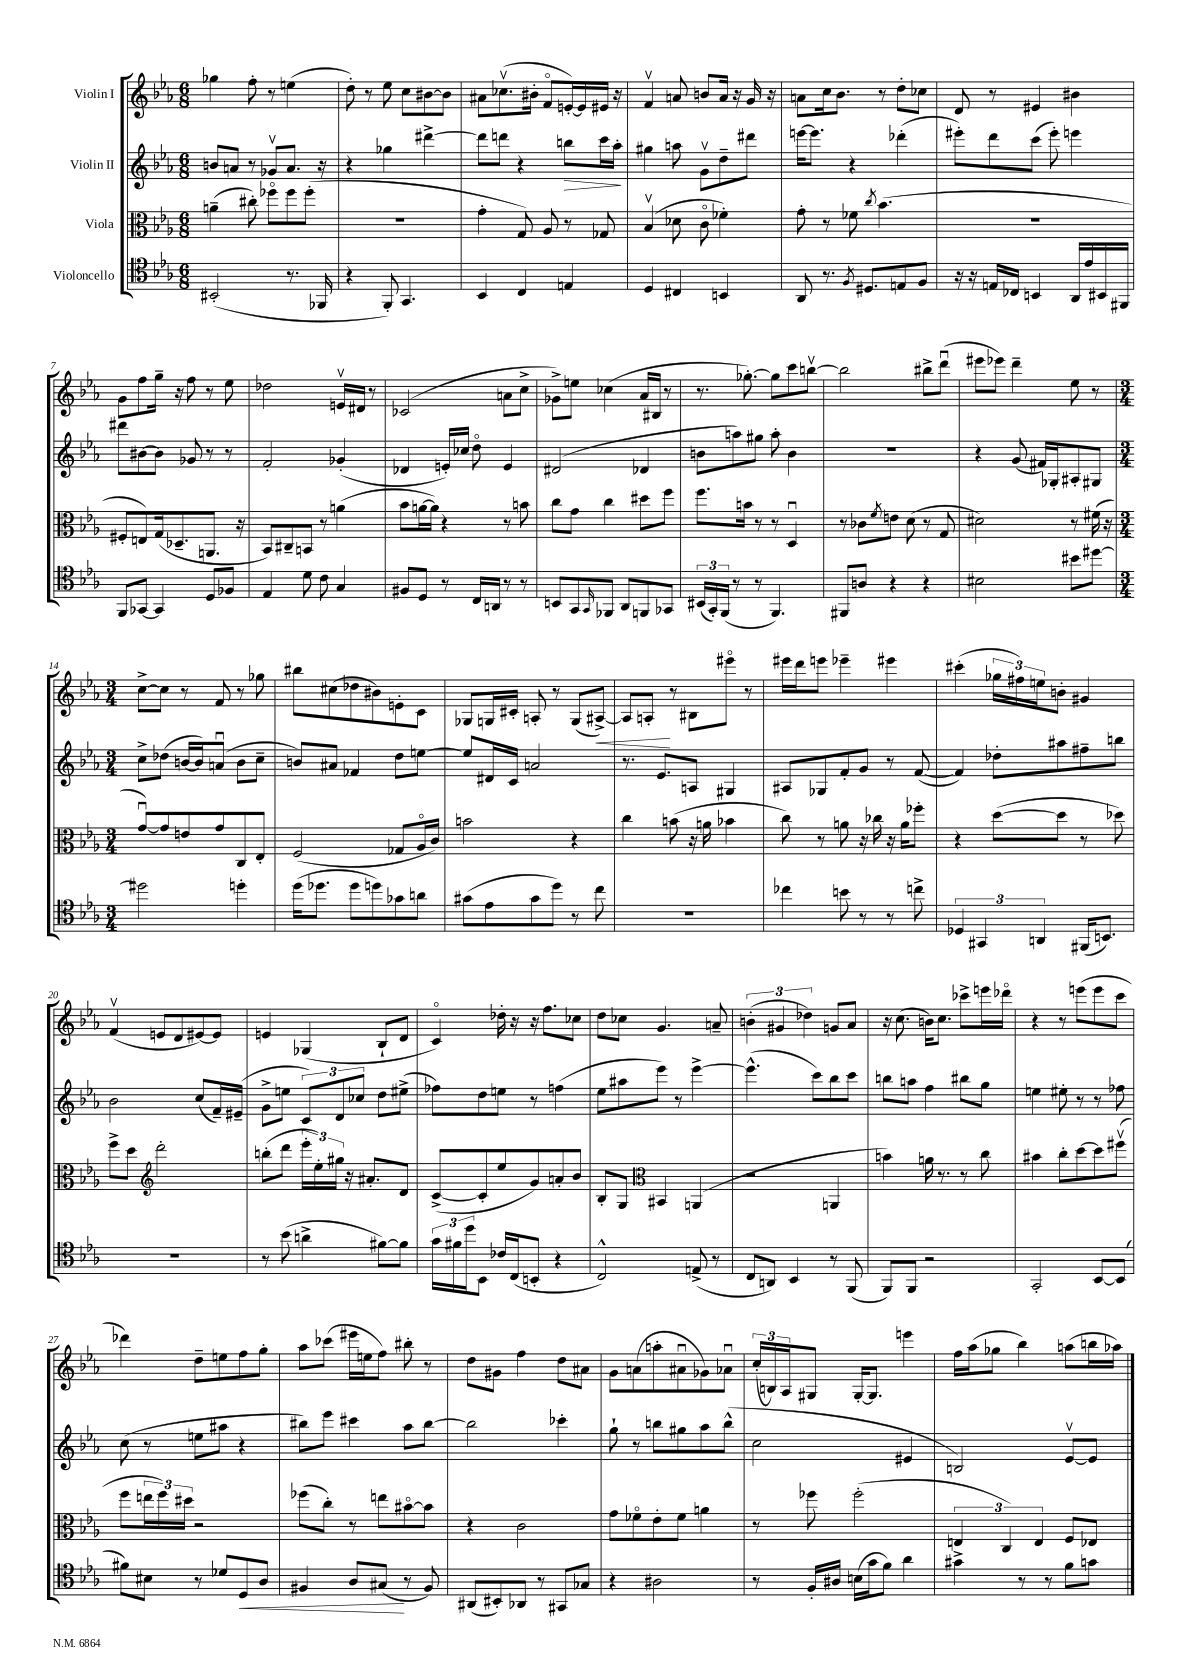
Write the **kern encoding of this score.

**kern	**dynam	**kern	**kern	**dynam	**kern	**dynam
*part4	*part4	*part3	*part2	*part2	*part1	*part1
*staff4	*staff4	*staff3	*staff2	*staff2	*staff1	*staff1
*I"Violoncello	*	*I"Viola	*I"Violin II	*	*I"Violin I	*
*clefC4	*	*clefC3	*clefG2	*	*clefG2	*
*k[b-e-a-]	*	*k[b-e-a-]	*k[b-e-a-]	*	*k[b-e-a-]	*
*M6/8	*	*M6/8	*M6/8	*	*M6/8	*
=1	=1	=1	=1	=1	=1	=1
(2BB#X'/	.	(4an~\	8bn/L	.	4gg-X\	.
.	.	.	8an/J	.	.	.
.	.	8cc#X'\)	8r	.	8ff'\	.
.	.	8ff-X\L	8g-Xv/L	.	8r	.
8.r	.	8ff-\	8.a/J	.	(4een\	.
.	.	(8ff-'\J	.	.	.	.
16FF-X/	.	.	16r	.	.	.
=2	=2	=2	=2	=2	=2	=2
4r	.	2.r	4r	.	8dd'\)	.
.	.	.	.	.	8r	.
8FF'/)	.	.	4gg-X\	.	8ee-\	.
4.GG/	.	.	.	.	8cc\L	.
.	.	.	[4ddd#X^\	.	[8b#X\	.
.	.	.	.	.	8b#\J]	.
=3	=3	=3	=3	=3	=3	=3
4BB-/	.	4g'\	8ddd#\L]	.	8a#X\L	.
.	.	.	8dddn\J	.	(8.cc-Xv\	.
4C/	.	8G/)	4r	.	.	.
.	.	.	.	.	16b#X'\Jk	.
.	.	8A-/	.	.	8f/L	.
!	!	!	!	!LO:HP:b	!	!
4En/	.	8r	8bbn\L	>	[16en'/L)	.
.	.	.	.	.	16e/]	.
.	.	8G-X/	16ccc\L	.	16e#X/JJ	.
.	.	.	16aa-'\JJ	.	16r	.
.	.	.	.	]	.	.
=4	=4	=4	=4	=4	=4	=4
4D/	.	(4B-v/	4gg#X\	.	4fv/	.
4C#X/	.	8d-X\	8aan\	.	8an/	.
.	.	8c\	8gv\L	.	8bn/L	.
4BBn/	.	4f-X'\)	8dd~\	.	16a/Jk	.
.	.	.	.	.	16r	.
.	.	.	8ddd#X\J	.	16g/	.
.	.	.	.	.	16r	.
=5	=5	=5	=5	=5	=5	=5
8AA-/	.	8g'\	[16eeen\KL	.	8an\L	.
.	.	.	8.eee\J]	.	.	.
8.r	.	8r	.	.	16cc\k	.
.	.	.	.	.	8.b-\J	.
.	.	8f-X\	4r	.	.	.
8qF/	.	.	.	.	.	.
8.D#X/L	.	.	.	.	.	.
.	.	8qcc/	.	.	.	.
.	.	(4.b-\	.	.	8r	.
8En/	.	.	(4ddd-X'\	.	8dd'\L	.
8F/J	.	.	.	.	8cc-X\J	.
=6	=6	=6	=6	=6	=6	=6
16r	.	2.r	8eee#X'\L)	.	8d/	.
16r	.	.	.	.	.	.
16En/LL	.	.	8ddd\	.	8r	.
16C-X/JJ	.	.	.	.	.	.
4BBn/	.	.	(8ccc\J	.	4e#X/	.
.	.	.	8eee#'\)	.	.	.
16AA-/LL	.	.	4eeen\	.	4b#X\	.
16e-/	.	.	.	.	.	.
16BB#X/	.	.	.	.	.	.
16FF#X/JJ	.	.	.	.	.	.
!!LO:LB:g=z
=7	=7	=7	=7	=7	=7	=7
8FF/L	.	8F#X'/L	8ddd#X\L	.	8g\L	.
[8GG-X/J	.	8En/)	[8b#X\	.	8ff\	.
4GG-/]	.	(16G/k	8b#\J]	.	16gg~\Jk	.
.	.	8.D-X~/	.	.	16r	.
.	.	.	8g-X/	.	8ff\	.
8D/L	.	8.AAn/J	8r	.	8r	.
8F-X/J	.	.	8r	.	8ee-\	.
.	.	16r	.	.	.	.
=8	=8	=8	=8	=8	=8	=8
4E-/	.	8BB-/L)	2f'/	.	2dd-X\	.
.	.	8C#X~/	.	.	.	.
8d\	.	8BBn/J	.	.	.	.
8c\	.	8r	.	.	.	.
4G/	.	(4an\	(4g-X'/	.	16env/LL	.
.	.	.	.	.	16d#X/JJ	.
.	.	.	.	.	8r	.
=9	=9	=9	=9	=9	=9	=9
8F#X/L	.	8b-\L	4d-X/	.	(2c-X/	.
8D/J	.	[16an\L	.	.	.	.
.	.	16a\JJ])	.	.	.	.
8r	.	4r	16en'/LL)	.	.	.
.	.	.	16cc-X/JJ	.	.	.
16C/LL	.	.	8dd\	.	.	.
16AAn/JJ	.	.	.	.	.	.
8r	.	8r	4e/	.	8an\L	.
8r	.	8bn\	.	.	8cc^\J	.
=10	=10	=10	=10	=10	=10	=10
8BBn/L	.	8cc\L	(2d#X/	.	8g-X^\L)	.
8GG/	.	8g\J	.	.	8een\J	.
16qqGG/	.	.	.	.	.	.
8FF-X/J	.	4cc\	.	.	(4cc-X\	.
8AA-/L	.	.	.	.	.	.
8FFn/	.	8dd#X\L	4d-X/	.	16a-/LL	.
.	.	.	.	.	16B#X/JJ	.
8GG-X/J	.	8ff\J	.	.	8r	.
=11	=11	=11	=11	=11	=11	=11
(24BB#X/LL	.	8.ff\L	8bn\L	.	8.r	.
24GG'/)	.	.	.	.	.	.
(24FF/JJ	.	.	.	.	.	.
8r	.	.	8aan\)	.	.	.
.	.	16bn\Jk	.	.	[8.gg-X'\)	.
8r	.	8r	8gg#X\J	.	.	.
4.FF/)	.	8r	8aa'\	.	8gg-\L]	.
.	.	4Du/	4b\	.	8ccc\	.
.	.	.	.	.	[8bbnv\J	.
=12	=12	=12	=12	=12	=12	=12
8FF#X/L	.	8r	2.r	.	2bb\]	.
8An/J	.	8c-X\L	.	.	.	.
.	.	8qf/	.	.	.	.
4r	.	8en\J	.	.	.	.
.	.	(8d\	.	.	.	.
4r	.	8r	.	.	8bb#X^\L	.
.	.	8G/	.	.	(8dddu\J	.
=13	=13	=13	=13	=13	=13	=13
2B#X\	.	2d#X\)	4r	.	8eee#X\L	.
.	.	.	.	.	8eee-X\J)	.
.	.	.	(8g/	.	4ddd~\	.
.	.	.	16f#X/LL)	.	.	.
.	.	.	16G-X'/J	.	.	.
8b#X\L	.	8r	8A#X'/	.	8ee-\	.
[8dd#X\J	.	(16f#X\	8G#X/J	.	8r	.
.	.	16r	.	.	.	.
!!LO:LB:g=z
=14	=14	=14	=14	=14	=14	=14
*M3/4	*	*M3/4	*M3/4	*	*M3/4	*
2dd#X\]	.	[8gu/L)	8cc^\L	.	[8cc^\L	.
.	.	8g/]	(8dd-X\J	.	8cc\J]	.
.	.	8en/	[16bn/LL	.	8r	.
.	.	.	16b/J])	.	.	.
.	.	8g/	(8anu/J	.	8f/	.
4ddn'\	.	8C/	8b\L	.	8r	.
.	.	8E-'/J	8cc~\J	.	8gg-X\	.
=15	=15	=15	=15	=15	=15	=15
(16dd\KL	.	(2F/	8bn/L)	.	8bb#X\L	.
8.dd-X\J	.	.	.	.	.	.
.	.	.	8a#X/J	.	(8cc#X\	.
8dd-\L	.	.	4f-X/	.	8dd-X\	.
8ddn\)	.	.	.	.	8b#X\)	.
8g-X\	.	8G-X/L	8dd\L	.	8en'\	.
8an\J	.	16A-/L	[8een\J	.	8c\J	.
.	.	16c/JJ)	.	.	.	.
=16	=16	=16	=16	=16	=16	=16
(8g#X\L	.	2bn\	8ee/L]	.	8G-X/L	.
8e-\	.	.	16d#X/L	.	16Gn/L	.
.	.	.	16c/JJ	.	16c#X'/JJ	.
8g#\	.	.	2an/	.	8An'/	.
8dd\J)	.	.	.	.	8r	.
8r	.	4r	.	.	(8G/L	.
!	!	!	!	!	!	!LO:HP:b
8cc\	.	.	.	.	[8A#X^/J)	<
=17	=17	=17	=17	=17	=17	=17
2.r	.	4cc\	8.r	.	8A#/L]	.
.	.	.	.	.	8An'/J	.
.	.	.	8.e-/L	.	.	.
.	.	(8bn\	.	.	8r	[
.	.	16r	8An/J	.	8B#X\L	.
.	.	16an\	.	.	.	.
.	.	4b-X\	4G#X/	.	8eee#X\J	.
.	.	.	.	.	8r	.
=18	=18	=18	=18	=18	=18	=18
4cc-X\	.	8cc\)	8A#X/L	.	16eee#X\LL	.
.	.	.	.	.	16ddd\J	.
.	.	8r	8G-X/	.	8eeen\J	.
8bn\	.	8an\	8f'/	.	4eee-X~\	.
8r	.	16r	8g/J	.	.	.
.	.	16cc-X\	.	.	.	.
8r	.	16r	8r	.	4eee#X\	.
.	.	16a\KL	.	.	.	.
8ccn^\	.	8ff-X'\J	([8f/	.	.	.
=19	=19	=19	=19	=19	=19	=19
6D-X/	.	4r	4f/])	.	(4ccc#X'\	.
6GG#X/	.	.	.	.	.	.
.	.	([8dd\L	8dd-X'\L	.	24gg-X\LL	.
.	.	.	.	.	24ff#X\)	.
6AAn/	.	.	.	.	24een\J	.
.	.	8dd\J]	8aa#X\	.	8bn'\J	.
(16FF#X/KL	.	8r	8ff#X~\	.	4g#X/	.
8.BBn/J)	.	.	.	.	.	.
.	.	8dd-X\)	8bbn\J	.	.	.
!!LO:LB:g=z
=20	=20	=20	=20	=20	=20	=20
2.r	.	8ff^\L	2b-\	.	(4fv/	.
.	.	8dd\J	.	.	.	.
*	*	*clefG2	*	*	*	*
.	.	2ddd'\	.	.	8en/L	.
.	.	.	.	.	8d/	.
.	.	.	(8cc/L	.	[8e#X/)	.
.	.	.	16f~/L)	.	8e#/J]	.
.	.	.	(16e#X~/JJ	.	.	.
=21	=21	=21	=21	=21	=21	=21
8r	.	(8bbn'\L	8g^\L	.	4en/	.
(8b-\	.	8ddd\J	8een\J	.	.	.
4an^\	.	24eee-'\LL	12c/L)	.	(4G-X/	.
.	.	24ee-'\)	.	.	.	.
.	.	24gg#X\JJ	12d/	.	.	.
.	.	16r	.	.	.	.
.	.	.	12cc-X/J	.	.	.
.	.	8.a#X'/L	.	.	.	.
[8f#X\L)	.	.	8dd\L	.	8B-`/L	.
8f#\J]	.	8d/J	(8ee#X^\J	.	8d/J	.
=22	=22	=22	=22	=22	=22	=22
24g\LL	.	([8c^/L	8ff-X\L)	.	4c/)	.
24f#X\	.	.	.	.	.	.
24dd\J	.	.	.	.	.	.
8BB-\J	.	8c'/]	8dd\	.	.	.
16c-X/LL	.	8ee-/	8een\J	.	16dd-X'\	.
(16C/J	.	.	.	.	16r	.
8BBn'/J	.	8g/)	8r	.	16r	.
.	.	.	.	.	8.ff\L	.
4r	.	8an'/	(4ffn\	.	.	.
.	.	8b-/J	.	.	8cc-X\J	.
=23	=23	=23	=23	=23	=23	=23
2C^^/)	.	8B-'/L	8ee-\L	.	8dd\L	.
.	.	8G/J	8aa#X\	.	8cc-X\J	.
*	*	*clefC3	*	*	*	*
.	.	4BB#X/	8eee-\J)	.	4.g/	.
.	.	.	8r	.	.	.
(8En^/	.	(4AAn/	[4eee-^\	.	.	.
8r	.	.	.	.	8an~/	.
=24	=24	=24	=24	=24	=24	=24
8C/L	.	2r	(4.eee-^^\]	.	(6bn'\	.
8AAn/J)	.	.	.	.	.	.
.	.	.	.	.	6g#X/	.
4BB-/	.	.	.	.	.	.
.	.	.	.	.	6dd-X\)	.
.	.	.	8ccc\L)	.	.	.
8r	.	4AAn/	8bb-\	.	8gn/L	.
(8FF/	.	.	8ccc\J	.	8a-/J	.
=25	=25	=25	=25	=25	=25	=25
8FF/L)	.	4bn\)	8bbn\L	.	16r	.
.	.	.	.	.	(8.cc\	.
8FF/J	.	.	8aan\J	.	.	.
2r	.	16an\	4ff\	.	16bn\KL)	.
.	.	8.r	.	.	8.cc\J	.
.	.	8r	8bb#X\L	.	8ccc-X^\L	.
.	.	8cc\	8gg\J	.	16eeen\L	.
.	.	.	.	.	16ddd-X\JJ	.
=26	=26	=26	=26	=26	=26	=26
2GG'/	.	4b#X\	4een\	.	4r	.
.	.	8cc'\L	8ee#X'\	.	8r	.
.	.	[8dd\	8r	.	(8eeen\L	.
[8BB-/L	.	8dd\]	8r	.	8eee\	.
(8BB-/J]	.	(8ff#Xv\J	8ff-X\	.	8ccc\J	.
!!LO:LB:g=z
=27	=27	=27	=27	=27	=27	=27
8f#X\L)	.	8ff\L	(8cc\	.	4ddd-X\)	.
8B#X\J	.	24een\L	8r	.	.	.
.	.	24ff\)	.	.	.	.
.	.	24dd#X\JJ	.	.	.	.
8r	.	2r	8een\L	.	8dd~\L	.
8d-X/L	.	.	8aa#X\J	.	8een\	.
!	!LO:HP:b	!	!	!	!	!
8D/	<	.	4r	.	8ff\	.
8A-/J	.	.	.	.	8gg'\J	.
=28	=28	=28	=28	=28	=28	=28
4F#X/	.	(8ff-X\L	8bb#X\L)	.	8aa-\L	.
.	.	8cc'\J)	8eee-\J	.	(8ccc-X\J	.
8A-/L	.	8r	4ccc#X\	.	16eee#X\LL	.
.	.	.	.	.	16een\J	.
(8G#X/J	.	8een\L	.	.	8ff\J)	.
8r	[	[8b#X\	8aa-\L	.	8bb#X'\	.
8F#/)	.	8b#\J]	[8bb#\J	.	8r	.
=29	=29	=29	=29	=29	=29	=29
(8AA#X/L	.	4r	2bb#\]	.	8dd\L	.
8BB#X'/)	.	.	.	.	8g#X\J	.
8AA-X/J	.	2c\	.	.	4ff\	.
8r	.	.	.	.	.	.
8GG#X/L	.	.	4ccc-X'\	.	8dd\L	.
8G-X/J	.	.	.	.	8a#X\J	.
=30	=30	=30	=30	=30	=30	=30
4r	.	8g\L	8gg`\	.	8g\L	.
.	.	8f-X\	8r	.	(8an\	.
2A#X\	.	8e-'\	8bbn\L	.	8aan'\	.
.	.	8f-\J	8gg#X\	.	8a#Xu\	.
.	.	4an\	8aa-\	.	8g-X\)	.
.	.	.	(8bb^^\J	.	8a-Xu\J	.
=31	=31	=31	=31	=31	=31	=31
8r	.	8r	2cc\	.	(24cc'/LL	.
.	.	.	.	.	24Bn/)	.
.	.	.	.	.	24A-/J	.
16F'/LL	.	8ff-X\	.	.	8G#X/J	.
16A#X/JJ	.	.	.	.	.	.
(16Bn\LL	.	(2ff-'\	.	.	[16G#'/KL	.
16g\J	.	.	.	.	8.G#/J]	.
8f\J)	.	.	.	.	.	.
4a-\	.	.	4e#X/	.	4eeen\	.
=32	=32	=32	=32	=32	=32	=32
4g#X^\	.	6En/	2Bn/)	.	16ff\LL	.
.	.	.	.	.	(16aa-\J	.
.	.	.	.	.	8gg-X\J	.
.	.	6C/)	.	.	.	.
8r	.	.	.	.	4bb-\)	.
.	.	6E/	.	.	.	.
8r	.	.	.	.	.	.
8f\L	.	8F/L	[8e-v/L	.	(8aan\L	.
8gn\J	.	8E-X/J	8e-/J]	.	16bbn\L	.
.	.	.	.	.	16aa-X\JJ)	.
==	==	==	==	==	==	==
*-	*-	*-	*-	*-	*-	*-
